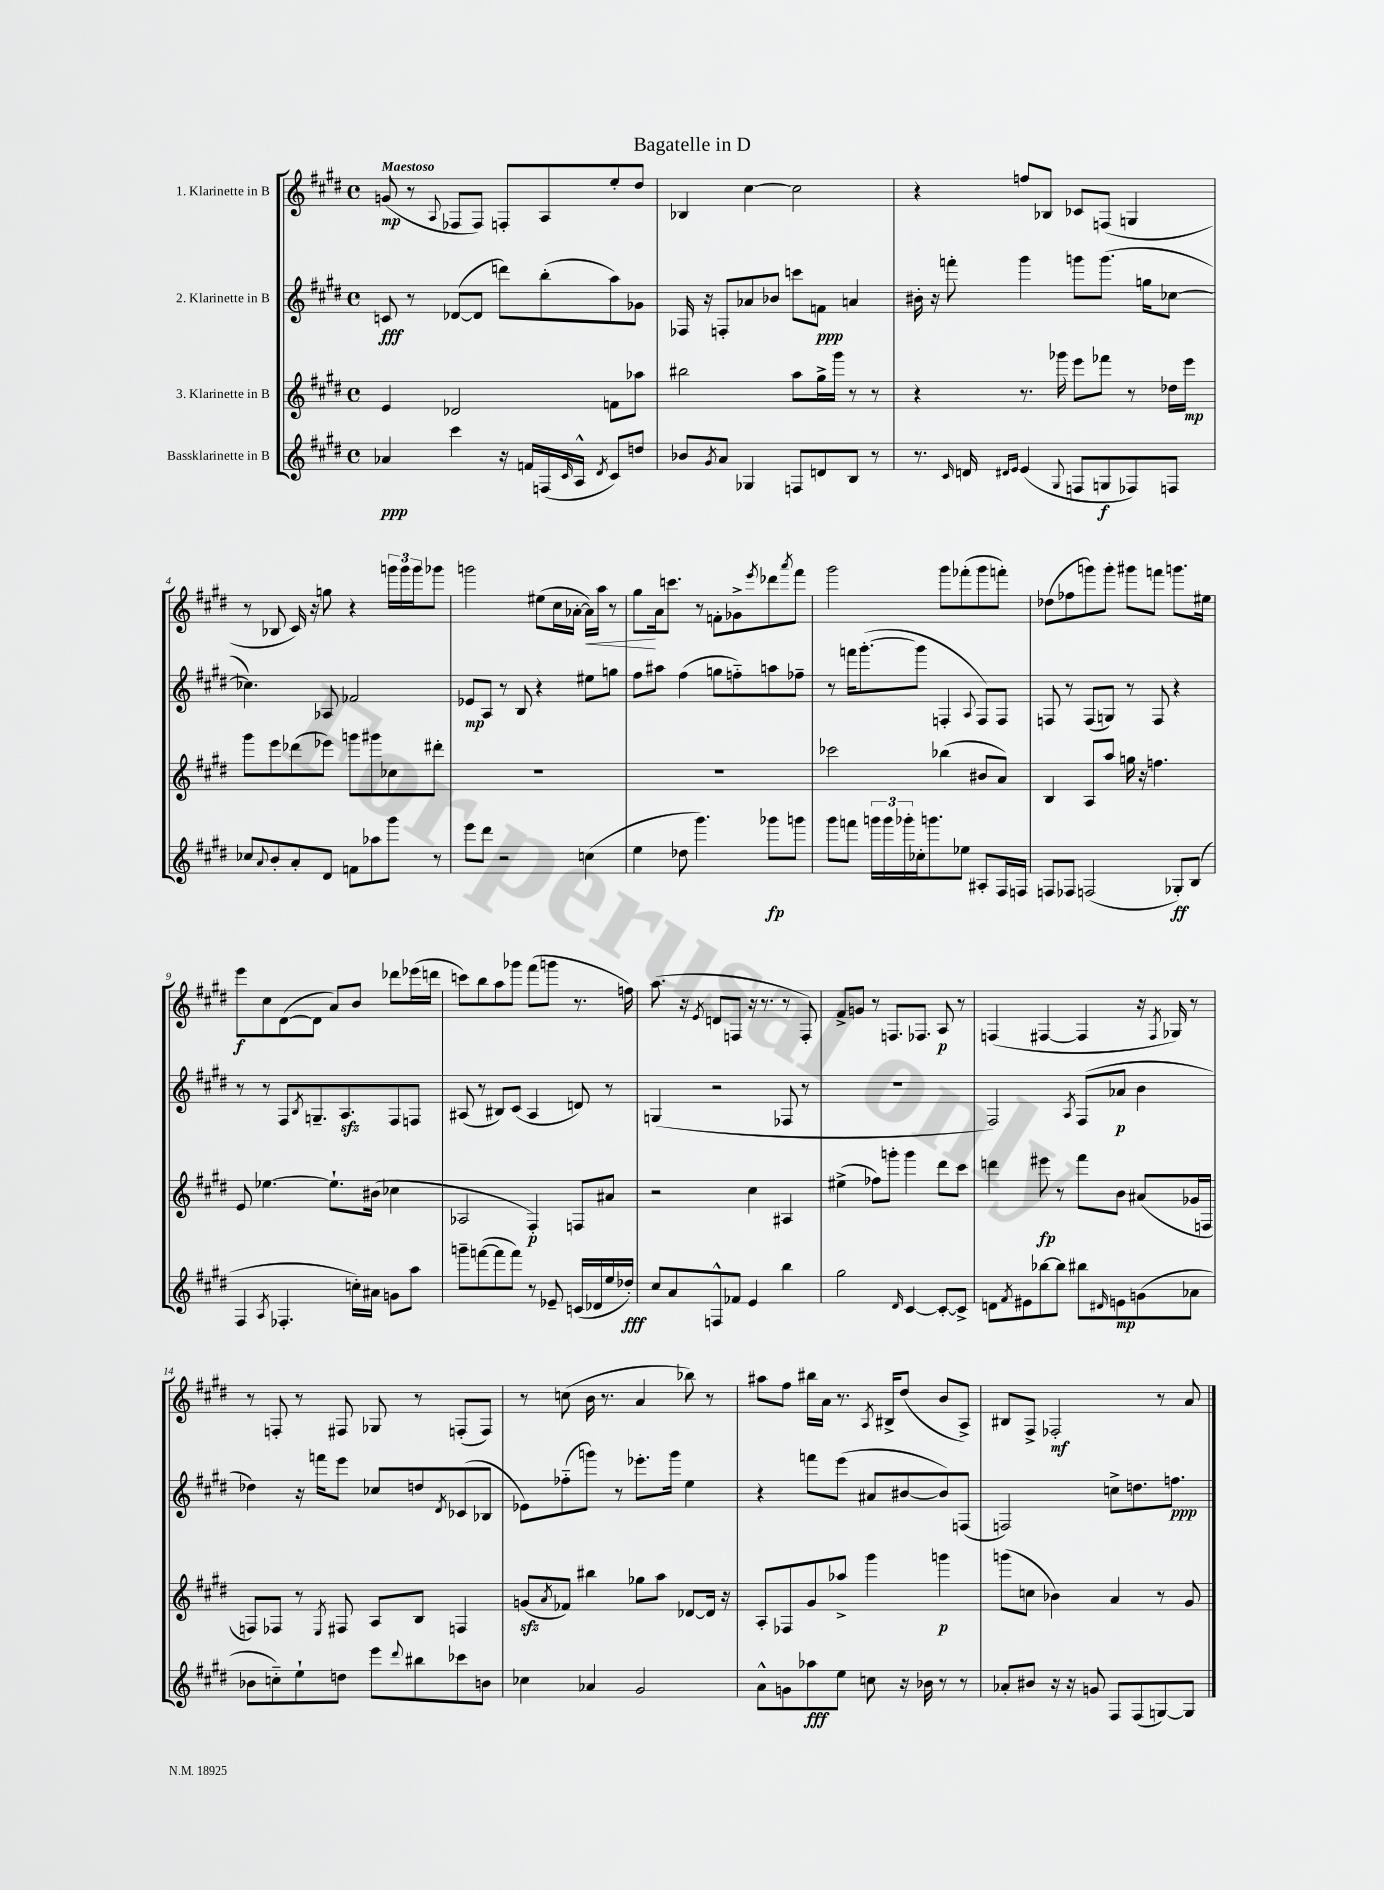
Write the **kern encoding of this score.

**kern	**kern	**kern	**kern
*staff4	*staff3	*staff2	*staff1
*clefG2	*clefG2	*clefG2	*clefG2
*k[f#c#g#d#]	*k[f#c#g#d#]	*k[f#c#g#d#]	*k[f#c#g#d#]
*M4/4	*M4/4	*M4/4	*M4/4
*met(c)	*met(c)	*met(c)	*met(c)
4a-	4e	8c	(8g
.	.	8r	8r
.	.	.	8qqA
4ccc#	2d-	([8d-	8F-
.	.	8d-]	8F-)
16r	.	8ddd)	8F'
16f	.	.	.
(16F	.	(8bb'	8A
16qqc#	.	.	.
16A^^	.	.	.
8qd#	.	.	.
8c#)	8f	8aa)	8ee'
8dd	8aa-	8g-	8dd#
=	=	=	=
8b-	2bb#	16F-	4B-
.	.	16r	.
8qg#	.	.	.
8a	.	8F'	.
4G-	.	8a-	[4cc#
.	.	8b-	.
8F	8aa	8ccc	2cc#]
8d	16gg#^	8f	.
.	16ggg#	.	.
8B	8r	4a	.
8r	8r	.	.
=	=	=	=
8.r	4r	16b#'	4r
.	.	16r	.
.	.	8fff'	.
16qqc#	.	.	.
16d	.	.	.
16qqd#	.	.	.
16qqe	.	.	.
(4e	8.r	4ggg#	8ff
.	.	.	8B-
.	16ggg-	.	.
8qqG#	.	.	.
8F	8eee	8ggg	8c-
8G	8fff-	(8.ggg	(8F
8F-)	8r	.	4G
.	.	16gg	.
8F	16dd-	[8cc-	.
.	16eee	.	.
=	=	=	=
8cc-	8ggg#	4.cc-])	8r
8qqa	.	.	.
8b'	8eee	.	8B-
8a'	(8ddd-	.	16c#)
.	.	.	16r
8d#	8eee-)	8A-	8gg
8f	8ggg	2f-	4r
8aa-	8ggg#	.	.
8ggg#	8cc-	.	24ggg
.	.	.	24ggg
.	.	.	24ggg
8r	8ddd#'	.	8ggg-
=	=	=	=
8eee	1r	8e-	2ggg
8ddd#	.	8A	.
2r	.	8r	.
.	.	8B	.
.	.	4r	(8ee#
.	.	.	16cc#
.	.	.	[16a-'
(4cc	.	8ee#	16a-])
.	.	.	16aa
.	.	8gg	8r
=	=	=	=
4ee	1r	8ff#	8gg#
.	.	8aa#	16a
.	.	.	8.ccc
8dd-	.	(4ff#	.
4.ggg#)	.	.	8r
.	.	8gg	8f'
.	.	8ff'~)	8g-^
.	.	.	8qeee
8ggg-	.	8aa	8ddd-
.	.	.	8qaaa
8ggg	.	8ff-~	8fff#
=	=	=	=
8ggg#	2ccc-	8r	2ggg#
8fff	.	16fff	.
.	.	([8.ggg#'	.
24ggg	.	.	.
24ggg	.	.	.
24ggg-'	.	.	.
16cc-'	.	8ggg#]	.
8.ggg	.	.	.
.	(4bb-	4F'	8ggg#
8ee-	.	.	(8fff-'
.	.	8qqA	.
8A#'	8b#	8F)	8ggg#
16F#	8a)	8F	8fff')
16F	.	.	.
=	=	=	=
8F	4B	8F	(8dd-
8F-	.	8r	8ff-
(2F	8A	(8F	8ggg)
.	8aa	8G)	8ggg'
.	16gg	8r	8ggg#
.	16r	.	.
.	4.ff	8F	8fff
8G-')	.	4r	8.ggg
(8B	.	.	.
.	.	.	16ee#
=	=	=	=
4F#	8e	8r	8eee
.	[4.ee-	8r	8cc#
8qA	.	.	.
4.F-'	.	8F#	([8d#
.	.	8qB	.
.	.	8.G~	8d#]
.	8.ee-`]	.	8a)
.	.	8.A	.
16cc')	.	.	8b
16a#	(16b#	.	.
8g	4cc-	8F#	8ddd-
8aa	.	8F	(16eee-
.	.	.	16ddd
=	=	=	=
8ggg~	2A-	(8A#	8ccc)
([8fff	.	8r	8bb
8fff]	.	8B#)	8aa
8fff)	.	(8c#	8ggg-
8r	4F#')	4A#	(8fff#
8e-~	.	.	8ggg
(16c	8F	8d)	8.r
16d-	.	.	.
16ee	8a#	8r	.
16dd-')	.	.	16ff)
=	=	=	=
8cc#	2r	(4G	(8.aa
8a	.	.	.
.	.	.	16r
.	.	.	8qe
8F^^	.	2r	8d
8f-	.	.	8F
4e	4cc#	.	16r
.	.	.	8.r
4bb	4A#	8F-	8r
.	.	8r	8F')
=	=	=	=
2gg#	(4ee#^	1r	8f#^
.	.	.	8g
.	8ff-)	.	8r
.	8ggg'	.	8.F
16qqd#	.	.	.
[4c#	4ggg	.	.
.	.	.	8.F-
8c#'_	8ddd#	.	8A
8c#^]	8ccc#	.	8r
=	=	=	=
8d	4ddd	2F#)	(4F
8qf#	.	.	.
8e#	.	.	.
[8bb-	8eee#	.	[4F#
8bb-]	8r	.	.
.	.	8qA	.
8bb#	8fff#	(8F#	4F#]
16qqd#	.	.	.
8e	8b	8a-	.
(8g	(8a#	4b	16r
.	.	.	8qF#
.	.	.	16G-)
8a-	16g-	.	8r
.	16F	.	.
=	=	=	=
8b-	8F)	4dd-)	8r
8cc'~)	8F-	.	8F'
8ee`	8r	16r	8r
.	.	16fff	.
.	8qE	.	.
8dd	8F#	8eee	8F#
8eee	8A	8cc-	8G-
8qqddd#	.	.	.
8bb#	8B	8dd	8r
.	.	8qd#	.
8ccc-	4F	(8c-	(8F'
8b	.	8B-	8F)
=	=	=	=
4cc-	(8g	8e-)	8r
.	8qa	.	.
.	8f-)	(8ff-'~	(8cc
4a-	4bb#	8ggg)	16b
.	.	.	8.r
.	.	8r	.
2g#	8gg-	8.eee-'	4a
.	8aa	.	.
.	.	16ggg	.
.	[8d-	4ee	8bb-)
.	16d-]	.	8r
.	16r	.	.
=	=	=	=
8a^^	8A'	4r	8aa#
8g	8F-	.	8ff#
8aa-	8g#	8fff	16bb#
.	.	.	16a
8ee	8aa-^	(8eee	8.r
8cc	4ggg#	8a#	.
.	.	.	8qA
.	.	.	16B#^
16r	.	[8b#	(8dd#
16b-	.	.	.
8r	4ggg	8b#])	8b
8r	.	(8F	8A^)
=	=	=	=
8a-'	(8ggg	2F)	8B#
8b#	8cc	.	8F#^
16r	4b-)	.	2F-'
16r	.	.	.
8g	.	.	.
8F#	4a	8cc^	.
(8F#	.	8.dd	.
[8G)	8r	.	8r
.	.	8.ff	.
8G]	8g#	.	8a
==	==	==	==
*-	*-	*-	*-
